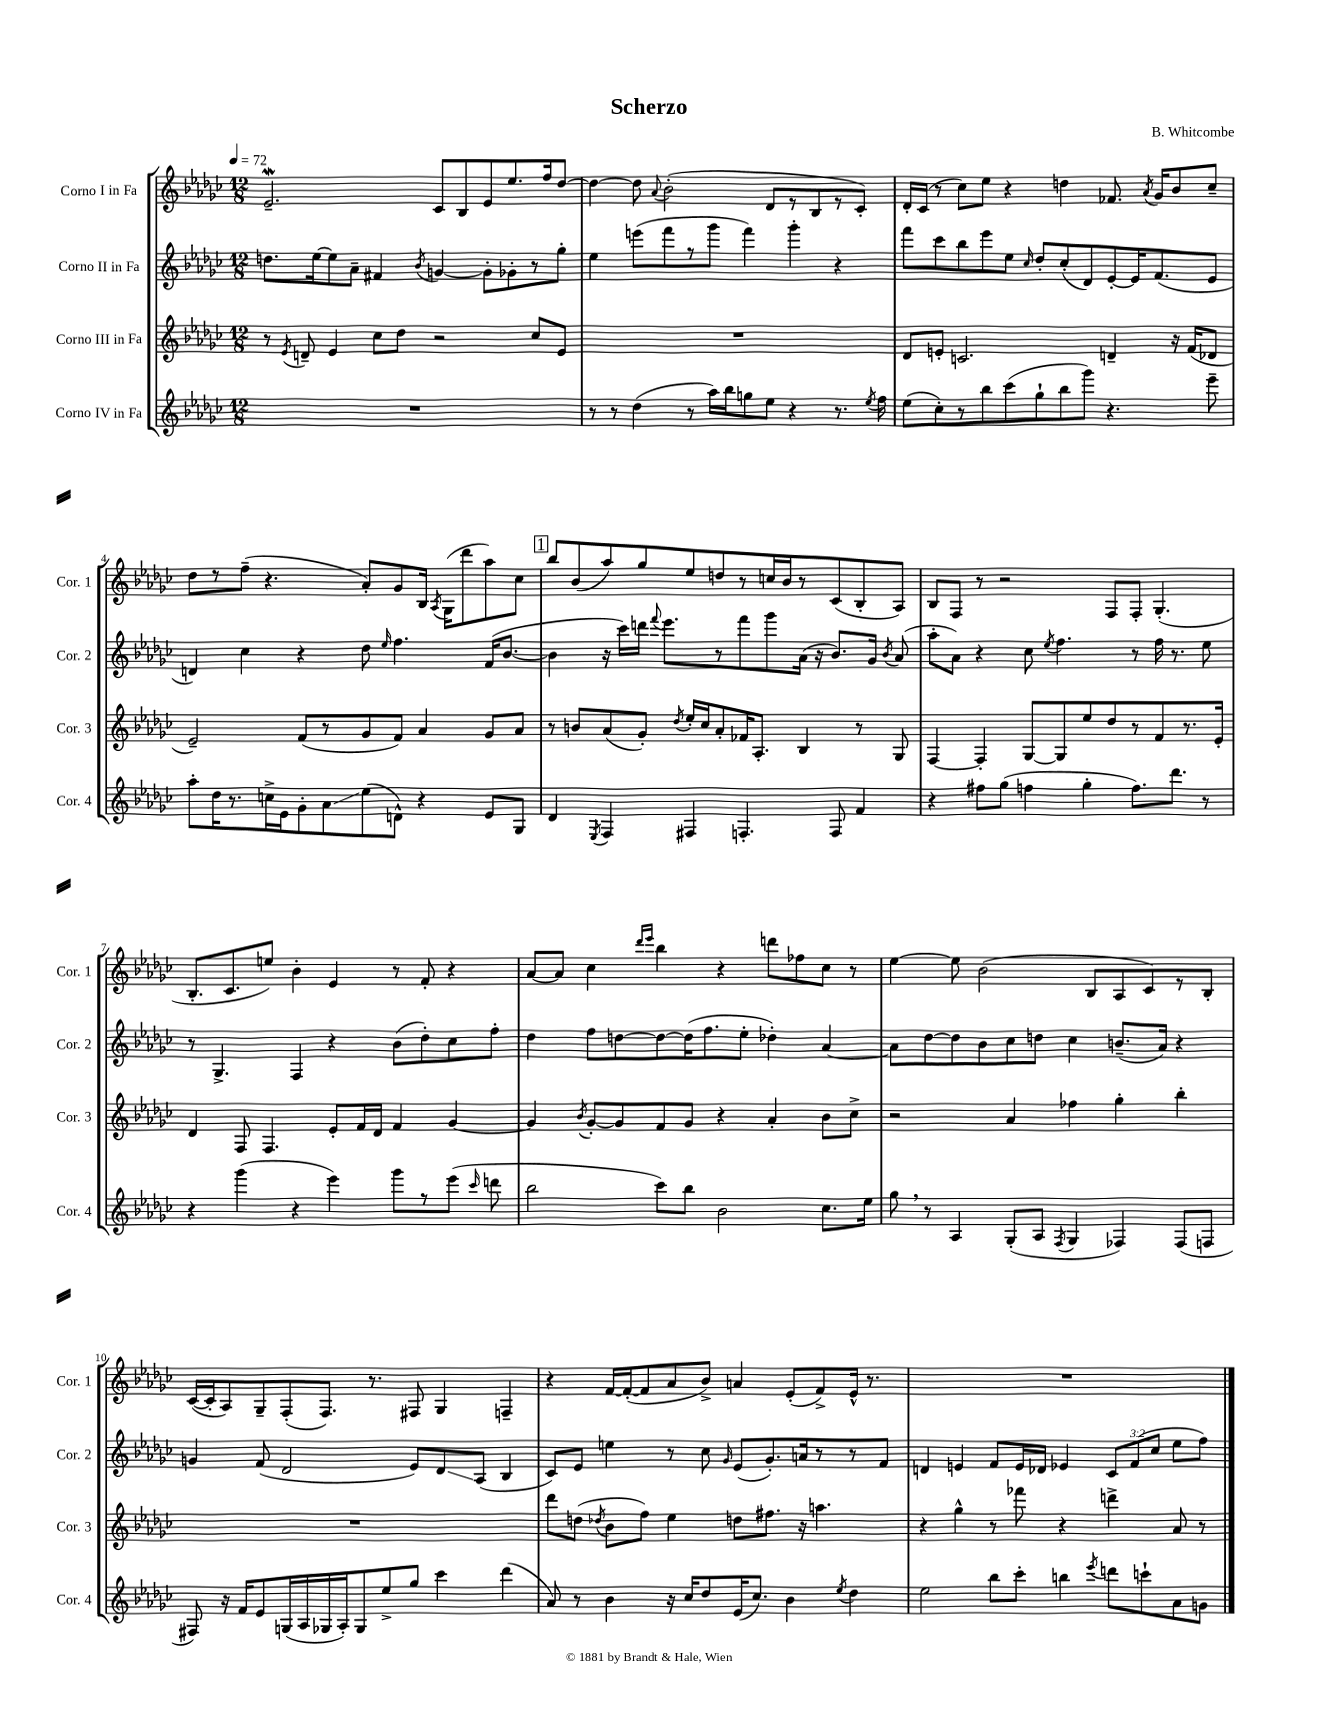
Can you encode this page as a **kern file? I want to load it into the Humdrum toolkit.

**kern	**kern	**kern	**kern
*staff4	*staff3	*staff2	*staff1
*clefG2	*clefG2	*clefG2	*clefG2
*k[b-e-a-d-g-c-]	*k[b-e-a-d-g-c-]	*k[b-e-a-d-g-c-]	*k[b-e-a-d-g-c-]
*M12/8	*M12/8	*M12/8	*M12/8
*MM72	*MM72	*MM72	*MM72
1.r	8r	8.dd	2.e-~
.	8qe-	.	.
.	8d~	.	.
.	.	[16ee-	.
.	4e-	8ee-]	.
.	.	8a-~	.
.	8cc-	4f#	.
.	8dd-	.	.
.	.	8qb-	.
.	2r	[4g	8c-
.	.	.	8B-
.	.	8g']	8e-
.	.	8g-'	8.ee-
.	8cc-	8r	.
.	.	.	16ff
.	8e-	8gg-'	[8dd-
=	=	=	=
8r	1.r	4ee-	4dd-_
8r	.	.	.
(4dd-	.	(8eee	8dd-]
.	.	.	8qqa-
.	.	8fff	(2b-'
8r	.	8r	.
16aa-)	.	8ggg-	.
16bb-	.	.	.
8gg	.	4fff)	.
8ee-	.	.	8d-
4r	.	4ggg-'	8r
.	.	.	8B-
8.r	.	4r	8r
.	.	.	8c-')
8qee-	.	.	.
16ff	.	.	.
=	=	=	=
(8ee-	8d-	8fff	16d-'
.	.	.	(16c-
8cc-')	8e'	8ccc-	8r
8r	2.c	8bb-	8cc-)
8bb-	.	8eee-	8ee-
(8ccc-	.	8ee-	4r
.	.	16qqcc-	.
8gg-`	.	8dd-'	.
8bb-	.	(8cc-'	4dd
8ggg-)	.	8d-)	.
4.r	4d~	[8e-'	8.f-
.	.	16e-]	.
.	.	.	8qa-
.	.	(8.f	16g-
.	16r	.	8b-
.	(16f	.	.
8eee-~	8d-	8e-	8cc-~
=	=	=	=
8aa-'	2e-~)	4d)	8dd-
16dd-	.	.	8r
8.r	.	.	.
.	.	4cc-	(8ff~
16cc^	.	.	4.r
16e-	.	.	.
8g-'	(8f	4r	.
8a-	8r	.	.
(8ee-	8g-	8dd-	8a-')
.	.	16qqee-	.
8d^^)	8f)	4.ff	8g-
4r	4a-	.	16B-
.	.	.	8qA-
.	.	.	(16G-
.	.	.	8ddd-
8e-	8g-	(16f	8aa-)
.	.	[8.b-	.
8G-	8a-	.	8cc-
=	=	=	=
4d-	8r	4b-]	8bb-
.	8b	.	(8b-
8qE-	.	.	.
4F	(8a-	16r	8aa-)
.	.	16ccc-)	.
.	8g-')	16ddd	8gg-
.	.	8qqfff	.
.	.	8.eee-	.
.	8qdd-	.	.
4F#	16ee-'	.	8ee-
.	16cc-	.	.
.	8a-'	8r	8dd
4.F'	16f-	8fff	8r
.	8.A-'	.	.
.	.	8ggg-	16cc
.	.	.	16b-
.	4B-	(16a-	8r
.	.	16r	.
8F	.	8.b-)	(8c-
4f	8r	.	8B-'
.	.	16g-	.
.	.	8qb-	.
.	8G-	(8a-	8A-)
=	=	=	=
4r	[4F	8aa-'	8B-
.	.	8a-)	8F
8ff#	4F']	4r	8r
(8gg-	.	.	2r
4ff	[8G-	8cc-	.
.	.	8qee-	.
.	8G-]	4.ff	.
4gg-'	8ee-	.	.
.	8dd-	.	8F
8.ff)	8r	8r	8F'
.	8f	16ff	(4.G-'
8.ddd-	.	8.r	.
.	8.r	.	.
8r	.	8ee-	.
.	16e-'	.	.
=	=	=	=
4r	4d-	8r	8.B-'
.	.	4.G-^	.
.	.	.	8.c-
(4ggg-	8F	.	.
.	4.F	.	8ee)
4r	.	4F	4b-'
4eee-)	8e-'	4r	4e-
.	16f	.	.
.	16d-	.	.
8ggg-	4f	(8b-	8r
8r	.	8dd-')	8f'
(8eee-	[4g-	8cc-	4r
16qqccc-	.	.	.
8ddd	.	8ff'	.
=	=	=	=
2bb-	4g-]	4dd-	[8a-
.	.	.	8a-]
.	8qb-	.	.
.	[8g-'	8ff	4cc-
.	8g-]	[8dd	.
.	.	.	16qqddd-
.	.	.	16qqeee-
8ccc-)	8f	8dd_	4bb-
8bb-	8g-	(16dd]	.
.	.	8.ff	.
2b-	4r	.	4r
.	.	8ee-'	.
.	4a-'	4dd-')	8ddd
.	.	.	8ff-
8.cc-	8b-	[4a-	8cc-
.	8cc-^	.	8r
16ee-	.	.	.
=	=	=	=
8gg-	2r	8a-]	[4ee-
8r	.	[8dd-	.
4A-	.	8dd-]	8ee-]
.	.	8b-	(2b-
(8G-'	4a-	8cc-	.
8A-	.	8dd	.
8qF	.	.	.
4G-	4ff-	4cc-	.
.	.	.	8B-
4F-)	4gg-'	(8.b~	8A-
.	.	.	8c-)
.	.	16a-)	.
(8F-	4bb-'	4r	8r
8F	.	.	8B-'
=	=	=	=
8F#)	1.r	4g	([16c-
.	.	.	16c-']
16r	.	.	8A-)
16f	.	.	.
8e-	.	(8f	8G-~
(16G	.	2d-	(8F'
16A-	.	.	.
16G-	.	.	8.F)
16A-')	.	.	.
8G-	.	.	.
.	.	.	8.r
8ee-^	.	.	.
8gg-	.	8e-)	8F#
4ccc-	.	8d-	4G-
.	.	(8A-	.
(4ddd-	.	4B-	4F~
=	=	=	=
8a-)	8ddd-	8c-)	4r
8r	(8dd	8e-	.
.	8qdd-	.	.
4b-	8b-	4ee	[16f
.	.	.	(16f'_
.	8ff)	.	8f]
16r	4ee-	8r	8a-
16cc-	.	.	.
8dd-	.	8cc-	8b-^)
.	.	16qqg-	.
(16e-	8dd	(8e-	4a
8.cc-)	.	.	.
.	8.ff#	8.g-')	.
4b-	.	.	(8e-'
.	16r	16a	.
.	4.aa	8r	8f^)
8qee-	.	.	.
4dd-	.	8r	16e-^^
.	.	.	8.r
.	.	8f	.
=	=	=	=
2ee-	4r	4d	1.r
.	4gg-^^	4e	.
8bb-	8r	8f	.
8ccc-'	8fff-	16e	.
.	.	16d-	.
4bb	4r	4e-	.
8qeee-	.	.	.
8ddd	4ddd^	12c-	.
.	.	(12f	.
8ccc`	.	.	.
.	.	12cc-	.
8a-	8a-	8ee-	.
8g	8r	8ff)	.
==	==	==	==
*-	*-	*-	*-
